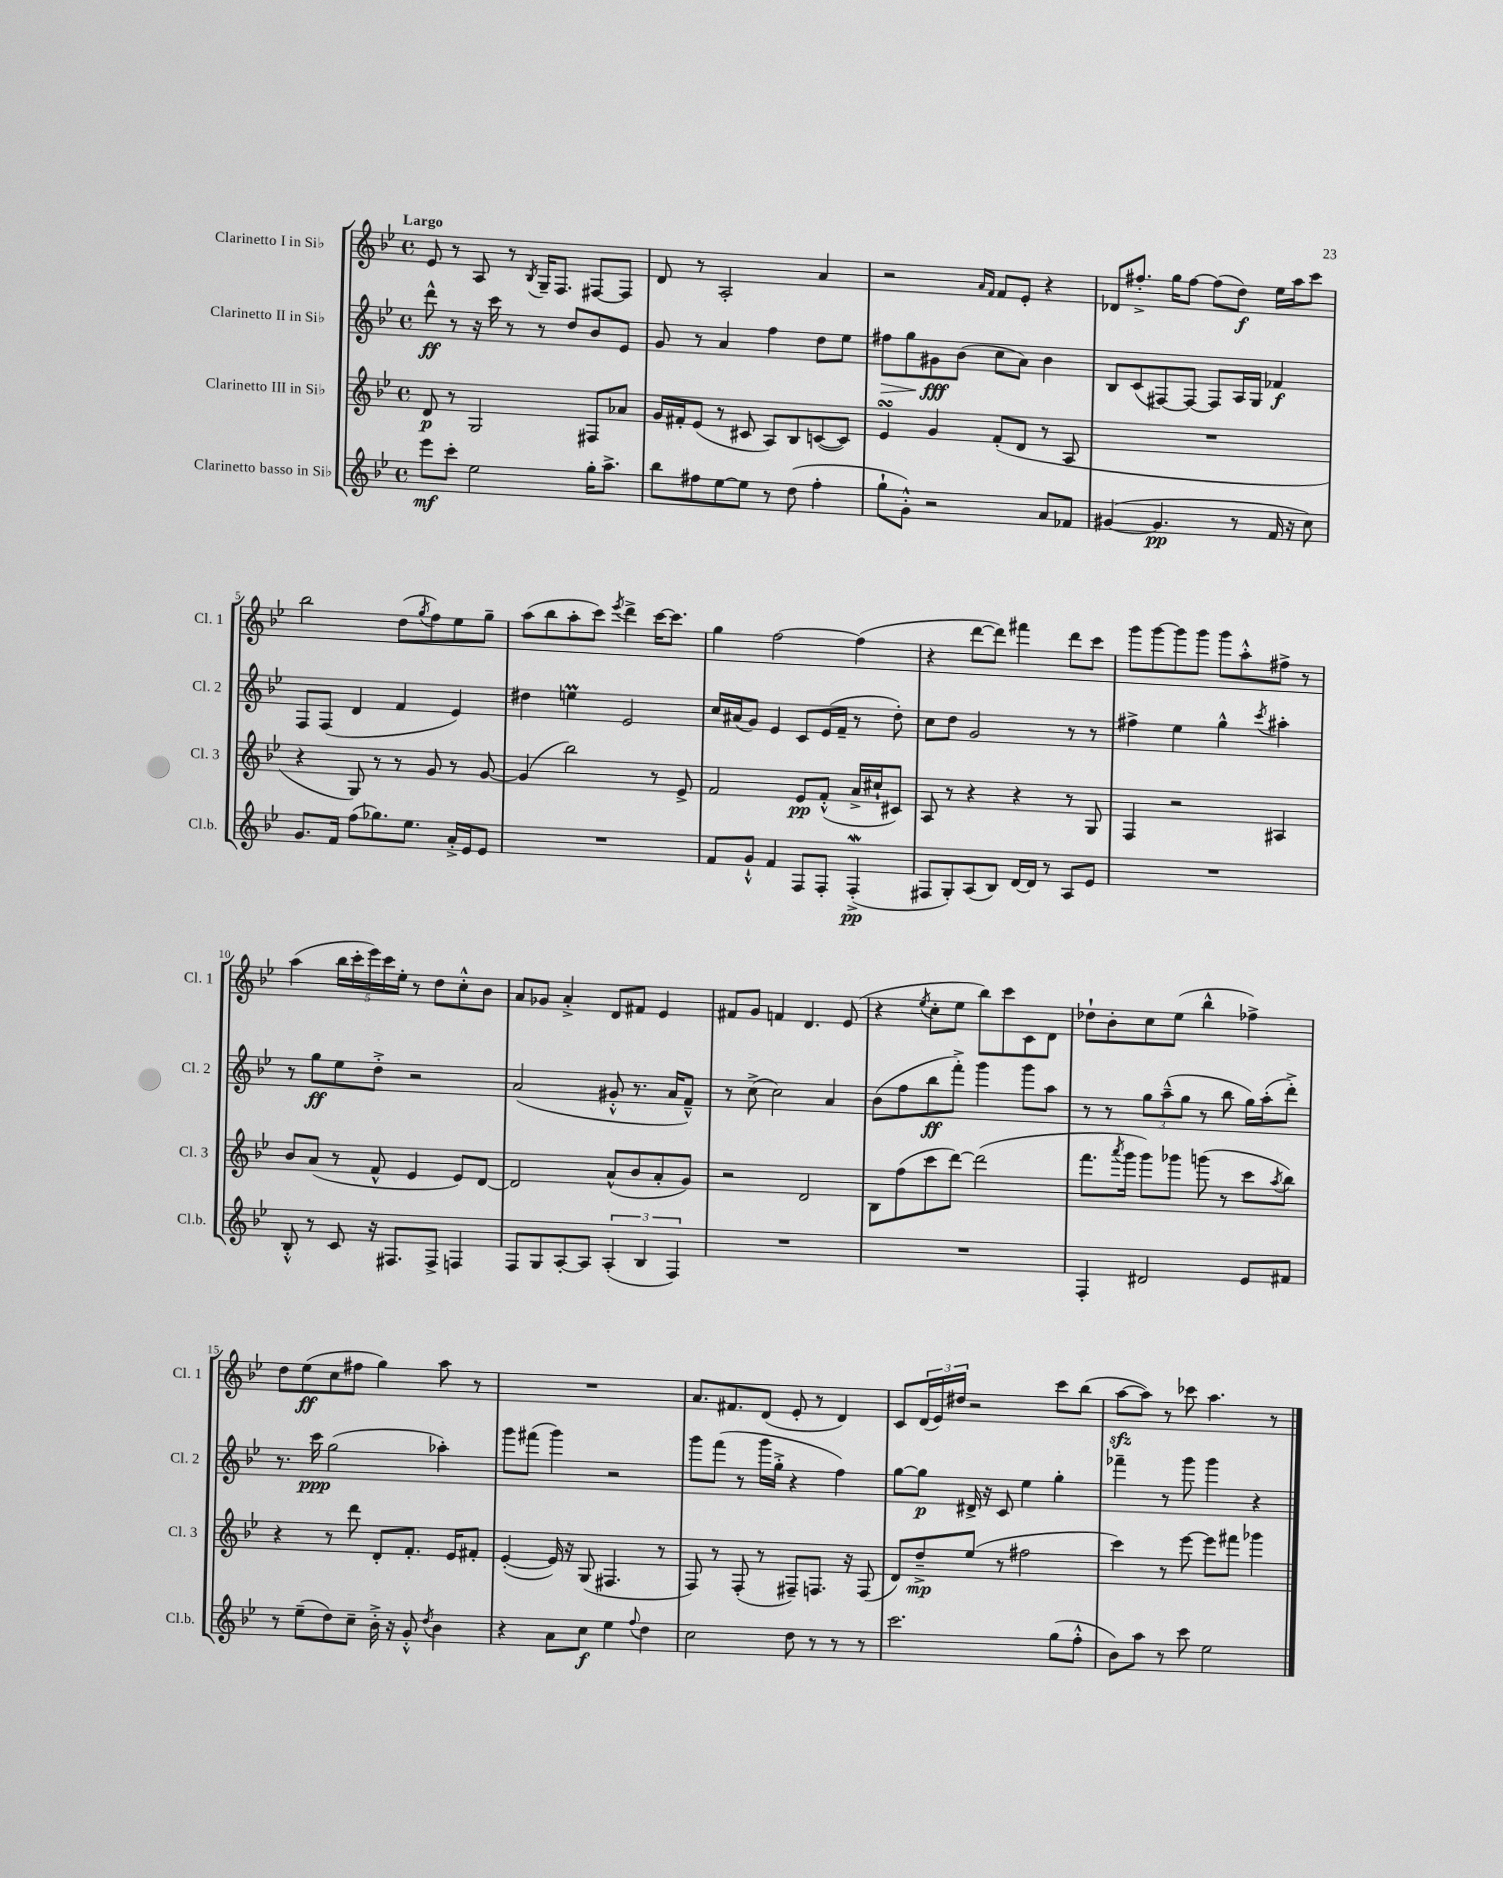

**kern	**kern	**kern	**kern
*staff4	*staff3	*staff2	*staff1
*clefG2	*clefG2	*clefG2	*clefG2
*k[b-e-]	*k[b-e-]	*k[b-e-]	*k[b-e-]
*M4/4	*M4/4	*M4/4	*M4/4
*met(c)	*met(c)	*met(c)	*met(c)
8eee-\L	8d/	8ddd^^\	8e-/
8ccc'\J	8r	8r	8r
2ee-\	2G/	16r	8A/
.	.	16ccc\	.
.	.	8r	8r
.	.	.	8qB-/
.	.	8r	16G~/LK
.	.	.	8.F/J
.	.	8dd/L	.
16gg'\LK	8F#/L	8b-/	[8F#/L
8.aa^\J	.	.	.
.	8a-/J	8e-/J	8F#/]J
=	=	=	=
8bb-\L	16g/LL	8g/	8d/
.	16f#'/J	.	.
8ff#\	(8e-/J	8r	8r
[8ee-\	8r	4a/	2A'/
8ee-\]J	8c#/	.	.
8r	8A/L)	4ff\	.
(8dd\	8B-/	.	.
4ff#'\	([8c/	8dd\L	4a/
.	8c/]J)	8ee-\J	.
=	=	=	=
8gg`\L	4e-/	8ff#\L	2r
8g'^^\J)	.	8gg\	.
2r	4g/	8g#\	.
.	.	(8b-\J	.
.	.	.	16qqa/LL
.	.	.	16qqf/JJ
.	(8f'/L	8cc\L	8f/L
.	8d/J	8a\J)	8e-'/J
8a/L	8r	4b-\	4r
8f-/J	8A/	.	.
=	=	=	=
([4g#/	1r	8B-/L	8d-/L
.	.	(8c/	8.ff#'^/J
4.g#/]	.	[8F#/)	.
.	.	.	16gg\LK
.	.	8F#/_J	[8ff#\J
.	.	8F#/]L	(8ff#\]L
8r	.	16A/L	8dd\J)
.	.	16G/JJ	.
16f/	.	4f-/	16ee-\LL
16r	.	.	16aa\J
8cc\)	.	.	8ccc\J
=	=	=	=
8.g/L	4r	8F/L	2bb-\
.	.	(8F/J	.
16f/Jk	.	.	.
(8ff\L	8G/)	4d/	.
8.gg-\)	8r	.	.
.	8r	4f/	(8dd\L
8.ee-\J	.	.	.
.	.	.	8qgg/
.	8g/	.	8ff\)
16a'^/LL	8r	4e-/)	8ee-\
16e-/J	.	.	.
8e-/J	[8g/	.	8gg~\J
=	=	=	=
1r	(4g/]	4dd#\	(8aa\L
.	.	.	8bb-\
.	2bb-\)	4ee\	8aa'\
.	.	.	8ccc\J)
.	.	.	8qeee-/
.	.	2e-/	4ddd^\
.	8r	.	[16ccc\LK
.	.	.	8.ccc\]J
.	8e-^/	.	.
=	=	=	=
8f/L	2f/	16cc/LL	4gg\
.	.	(16a#/J	.
8g`^^/J	.	8g/J)	.
4f/	.	4e-/	[2ff\
8F/L	8e-/L	8c/L	.
8F'/J	(8f'^^/J	(16e-/L	.
.	.	16f~/JJ	.
(4F'^/	16a^/LL	8r	(4ff\]
.	16cc#`/J	.	.
.	8c#/J)	8dd'\)	.
=	=	=	=
8F#/L	8A/	8cc\L	4r
8G'/)	8r	8dd\J	.
(8A/	4r	2g/	[8ddd\L
8B-/J)	.	.	8ddd\]J)
[16d/LL	4r	.	4fff#\
16d/]JJ	.	.	.
8r	.	.	.
8A/L	8r	8r	8ddd\L
8e-/J	8G/	8r	8ccc\J
=	=	=	=
1r	4F/	4ff#^\	8ggg\L
.	.	.	[8ggg\
.	2r	4ee-\	8ggg\]
.	.	.	8ggg\J
.	.	4gg^^\	8ggg\L
.	.	.	8aa'^^\
.	.	8qccc/	.
.	4A#/	4aa#'\	8ff#^\J
.	.	.	8r
=	=	=	=
8B-'^^/	8b-/L	8r	(4aa\
8r	(8a/J	8gg\L	.
8c/	8r	8ee-\	20bb-\LL
.	.	.	20ccc'\
.	.	.	20eee-\)
16r	8f^^/	8dd'^\J	.
.	.	.	20ccc\
8.F#/L	.	.	.
.	.	.	20ee-'\JJ
.	4e-/	2r	8r
8F#^/J	.	.	8dd\L
4F/	8e-/L)	.	8cc'^^\
.	[8d/J	.	8b-\J
=	=	=	=
8F/L	2d/]	(2a/	8a/L
8G/	.	.	8g-/J
[8A'/	.	.	4a'^/
8A/]J	.	.	.
(6A'/	(8a^^/L	8g#'^^/	8d/L
.	8b-/	8.r	8f#/J
6B-/	.	.	.
.	8a'/	.	4e-/
.	.	16a/LK	.
6F/)	.	.	.
.	8g/J)	8f~^^/J)	.
=	=	=	=
1r	2r	8r	8f#/L
.	.	(8cc^\	8g/J
.	.	2cc\)	4f/
.	2d/	.	4.d/
.	.	4a/	.
.	.	.	(8e-/
=	=	=	=
1r	8B-\L	(8b-\L	4r
.	(8ff\	8ff\	.
.	.	.	8qee-/
.	8ccc\	8bb-\	8cc'\L
.	[8ddd\J)	8fff'^\J)	8ee-\J
.	(2ddd\]	4ggg\	8bb-\L)
.	.	.	8ccc\
.	.	8ggg\L	8c\
.	.	8aa\J	8d\J
=	=	=	=
4F'/	8.fff\L	8r	8dd-`\L
.	.	8r	8b-'\
.	8qaaa/	.	.
.	16ggg\Jk	.	.
2d#/	8ggg\L)	12gg\L	8cc\
.	.	(12aa~^^\	.
.	8ggg-\J	.	(8ee-\J
.	.	12gg\J	.
.	(8ggg\	8r	4bb-^^\
.	8r	8bb-\	.
8e-/L	8ccc\L	16gg\LL)	4ff-^\)
.	.	(16aa'\J	.
.	8qaa/	.	.
8f#/J	8bb-\J)	8ddd'^\J)	.
=	=	=	=
8r	4r	8.r	8dd\L
(8ee-~\L	.	.	(8ee-\
.	.	16ccc\	.
8dd\)	8r	(2gg\	8cc\
8cc~\J	8ddd\	.	8ff#\J
16b-'^\	8d'/L	.	4gg\)
16r	.	.	.
8g'^^/	8.f'/J	.	.
8qdd/	.	.	.
4b-\	.	4aa-'\)	8aa\
.	16e-/LK	.	.
.	8f#'/J	.	8r
=	=	=	=
4r	([4e-'/	8ggg\L	1r
.	.	(8fff#\J	.
8a\L	16e-/])	4ggg\)	.
.	16r	.	.
8cc\J	(8G/	.	.
4ee-\	4.F#/	2r	.
8qqff/	.	.	.
4dd\	.	.	.
.	8r	.	.
=	=	=	=
2cc\	8F/)	8ggg\L	8.a/L
.	8r	(8fff\J	.
.	.	.	8.f#/
.	(8F'/	8r	.
.	8r	16ggg\LL	(8d/J
.	.	16gg'^\JJ	.
8dd\	8F#~/L)	4r	8e-'/
8r	8.F/J	.	8r
8r	.	4ff\)	4d/)
.	16r	.	.
8r	(8F/	.	.
=	=	=	=
2.ccc\	8d/L)	[8gg\L	8c/L
.	8dd~^/	8gg\]J	(24d/L
.	.	.	24e-/)
.	.	.	24dd#/JJ
.	(8ee-/J	16d#^/	2r
.	.	16r	.
.	8r	8c/	.
.	2ff#\	4ee-\	.
(8gg\L	.	4gg'\	8ccc\L
8ff'^^\J	.	.	(8bb-\J
=	=	=	=
8b-\L)	4ccc\)	4fff-~\	[8aa\L
8aa\J	.	.	8aa\]J)
8r	8r	8r	8r
8ccc\	[8eee-\	8ggg\	8ccc-\
2ee-\	8eee-\]L	4ggg\	4.aa\
.	8fff#\J	.	.
.	4ggg-\	4r	.
.	.	.	8r
==	==	==	==
*-	*-	*-	*-
